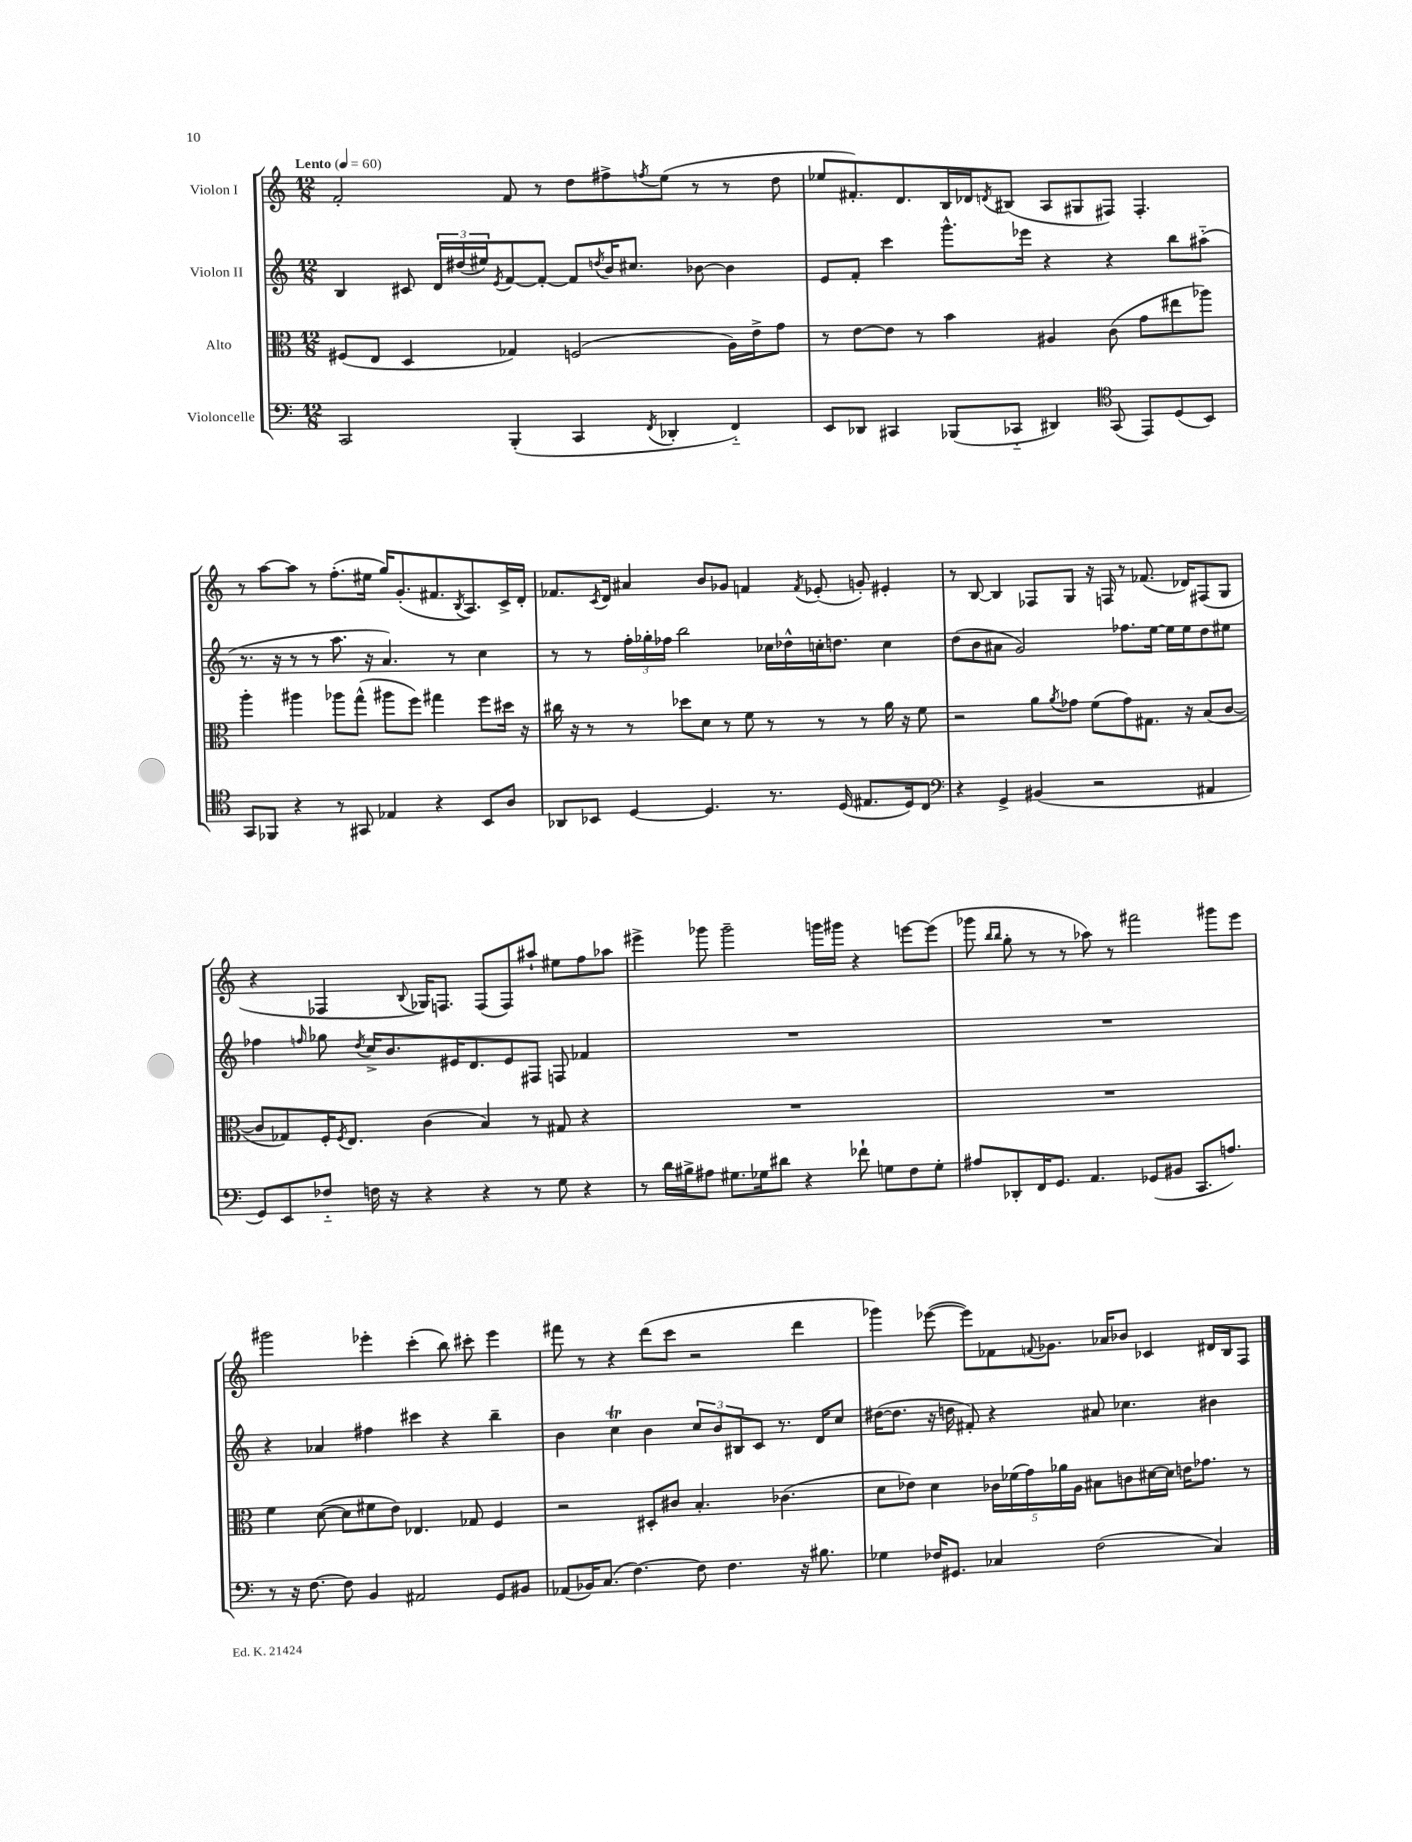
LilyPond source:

<<
\new StaffGroup <<
\new Staff = "s0" \with { instrumentName = "Violon I" } {
    \clef treble \key c \major \numericTimeSignature \time 12/8 \tempo "Lento" 4 = 60
    f'2-. f'8 r8 d''8 fis''8-> \acciaccatura { f''8 } e''8( r8 r8 d''8 |
    ees''8 fis'8.-.) d'8. b16 des'16 \acciaccatura { d'8 } bis8( a8 gis8 fis8) fis4.-. |
    r8 a''8~ a''8 r8 f''8.-.( eis''16 g''16) g'8.-.( fis'8. \acciaccatura { b8 } a8.) c'16-> d'16-. |
    fes'8. \acciaccatura { c'8 } d'16 ais'4 b'8 ges'8 f'4 \acciaccatura { f'8 } ees'8-.( g'8-.) eis'4-. |
    r8 b8~ b4 fes8 g8 r16 f16 r8 fes'8.( des'16) fis8( g8 |
    r4 fes4 \appoggiatura { b8 } ges16) f8. f8( f8) ais''8-! eis''8 f''8 aes''8 |
    eis'''4-> ges'''8 ges'''2-- g'''16 gis'''16 r4 e'''8~ e'''8( |
    ges'''8 \grace { b''16 b''16 } g''8-. r8 r8 aes''8) r8 fis'''2 gis'''8 e'''8 |
    gis'''2 ees'''4-. c'''4-.( b''8) cis'''8-. ees'''4 |
    fis'''8 r8 r4 d'''8( c'''8 r2 d'''4 |
    ges'''4) ees'''8~( ees'''8) fes'8 \appoggiatura { f'8 } ges'8. aes'16 bes'8 ces'4 dis'16 b16 f8 \bar "|." |
}
\new Staff = "s1" \with { instrumentName = "Violon II" } {
    \clef treble \key c \major \numericTimeSignature \time 12/8
    b4 cis'8 \tuplet 3/2 { d'16 dis''16( eis''16) } \acciaccatura { e'8 } f'8~ f'8~-. f'8 \acciaccatura { d''8 } b'16 cis''8. bes'8~ bes'4 |
    e'8 f'8-. c'''4 g'''8.-^ ees'''16 r4 r4 b''8 ais''8-_( |
    r8. r16 r8 r8 a''8. r16 a'4.) r8 c''4 |
    r8 r8 \tuplet 3/2 { f''16-. ges''16-. fes''16 } b''2 ces''16 des''16-^ c''16-. d''8. c''4 |
    d''8( b'8 ais'8 g'2) fes''8. e''16~ e''16 e''16 d''8 eis''8 |
    fes''4 \grace { f''16 } ges''8 \acciaccatura { d''8 } c''16-> b'8. eis'16 d'8. eis'8 fis8 f8 fes'4 |
    R1. |
    R1. |
    r4 aes'4 fis''4 cis'''4 r4 b''4-- |
    b'4 c''4\trill b'4 \tuplet 3/2 { c''8 b'8 bis8 } c'8 r8. d'16 c''8 |
    dis''16~( dis''8. r16 d''16 fis'8-.) r4 ais'8 ces''4. bis'4 \bar "|." |
}
\new Staff = "s2" \with { instrumentName = "Alto" } {
    \clef alto \key c \major \numericTimeSignature \time 12/8
    fis8( e8 d4 ges4) f2( a16) e'16-> g'8 |
    r8 e'8~ e'8 r8 b'4 ais4 c'8( g'8 eis''8 aes''8) |
    a''4-. ais''4 aes''8 g''8-^( ais''8 f''8) gis''4 f''8 dis''16 r16 |
    cis''16 r16 r8 r8 des''8 d'8 r8 f'8 r8 r8 r8 a'16 r16 f'8 |
    r2 a'8 \acciaccatura { a'8 } ges'8 f'8( ges'8) gis8. r16 b8( c'8~ |
    c'8 ges8) f16-. \acciaccatura { f8 } e8. c'4( b4) r8 gis8 r4 |
    R1. |
    R1. |
    f'4 d'8~( d'8 fis'8 e'8) ees4. ges8 f4 |
    r2 dis8-. cis'8 b4.-. ces'4.( |
    d'8 ees'8) d'4 \tuplet 5/4 { ces'16 fes'16( g'16) aes'16 a16 } bis8 c'8 dis'16~ dis'16 e'16 ges'8. r8 \bar "|." |
}
\new Staff = "s3" \with { instrumentName = "Violoncelle" } {
    \clef bass \key c \major \numericTimeSignature \time 12/8
    c,2 b,,4-.( c,4 \acciaccatura { f,8 } des,4-. f,4-_) |
    e,8 des,8 cis,4 bes,,8( ces,8-_ dis,4) \clef tenor g,8( e,8) d8( b,8) |
    g,8 fes,8 r4 r8 gis,8 ees4 r4 b,8 a8 |
    aes,8 bes,8 d4~ d4. r8. d16( eis8. d16) c8 |
    \clef bass r4 g,4-> bis,4( r2 ais,4 |
    g,8) e,8 fes8-_ f16 r16 r4 r4 r8 g8 r4 |
    r8 d'16 bis16-> ais8 gis8. ges16 dis'8 r4 fes'8-! g8 f8 g8-. |
    ais8 des,8-. f,16 g,8. a,4. ges,8( bis,8 c,8. a8.) |
    r8 r16 f8.~ f8 b,4 ais,2 g,8 bis,8 |
    aes,8( bes,16) c8.( f4.~) f8 f4. r16 bis8. |
    ges4 fes16 gis,8. ces4 fes2( ces4) \bar "|." |
}
>>
>>
\layout { \context { \Score \remove "Bar_number_engraver" } }
